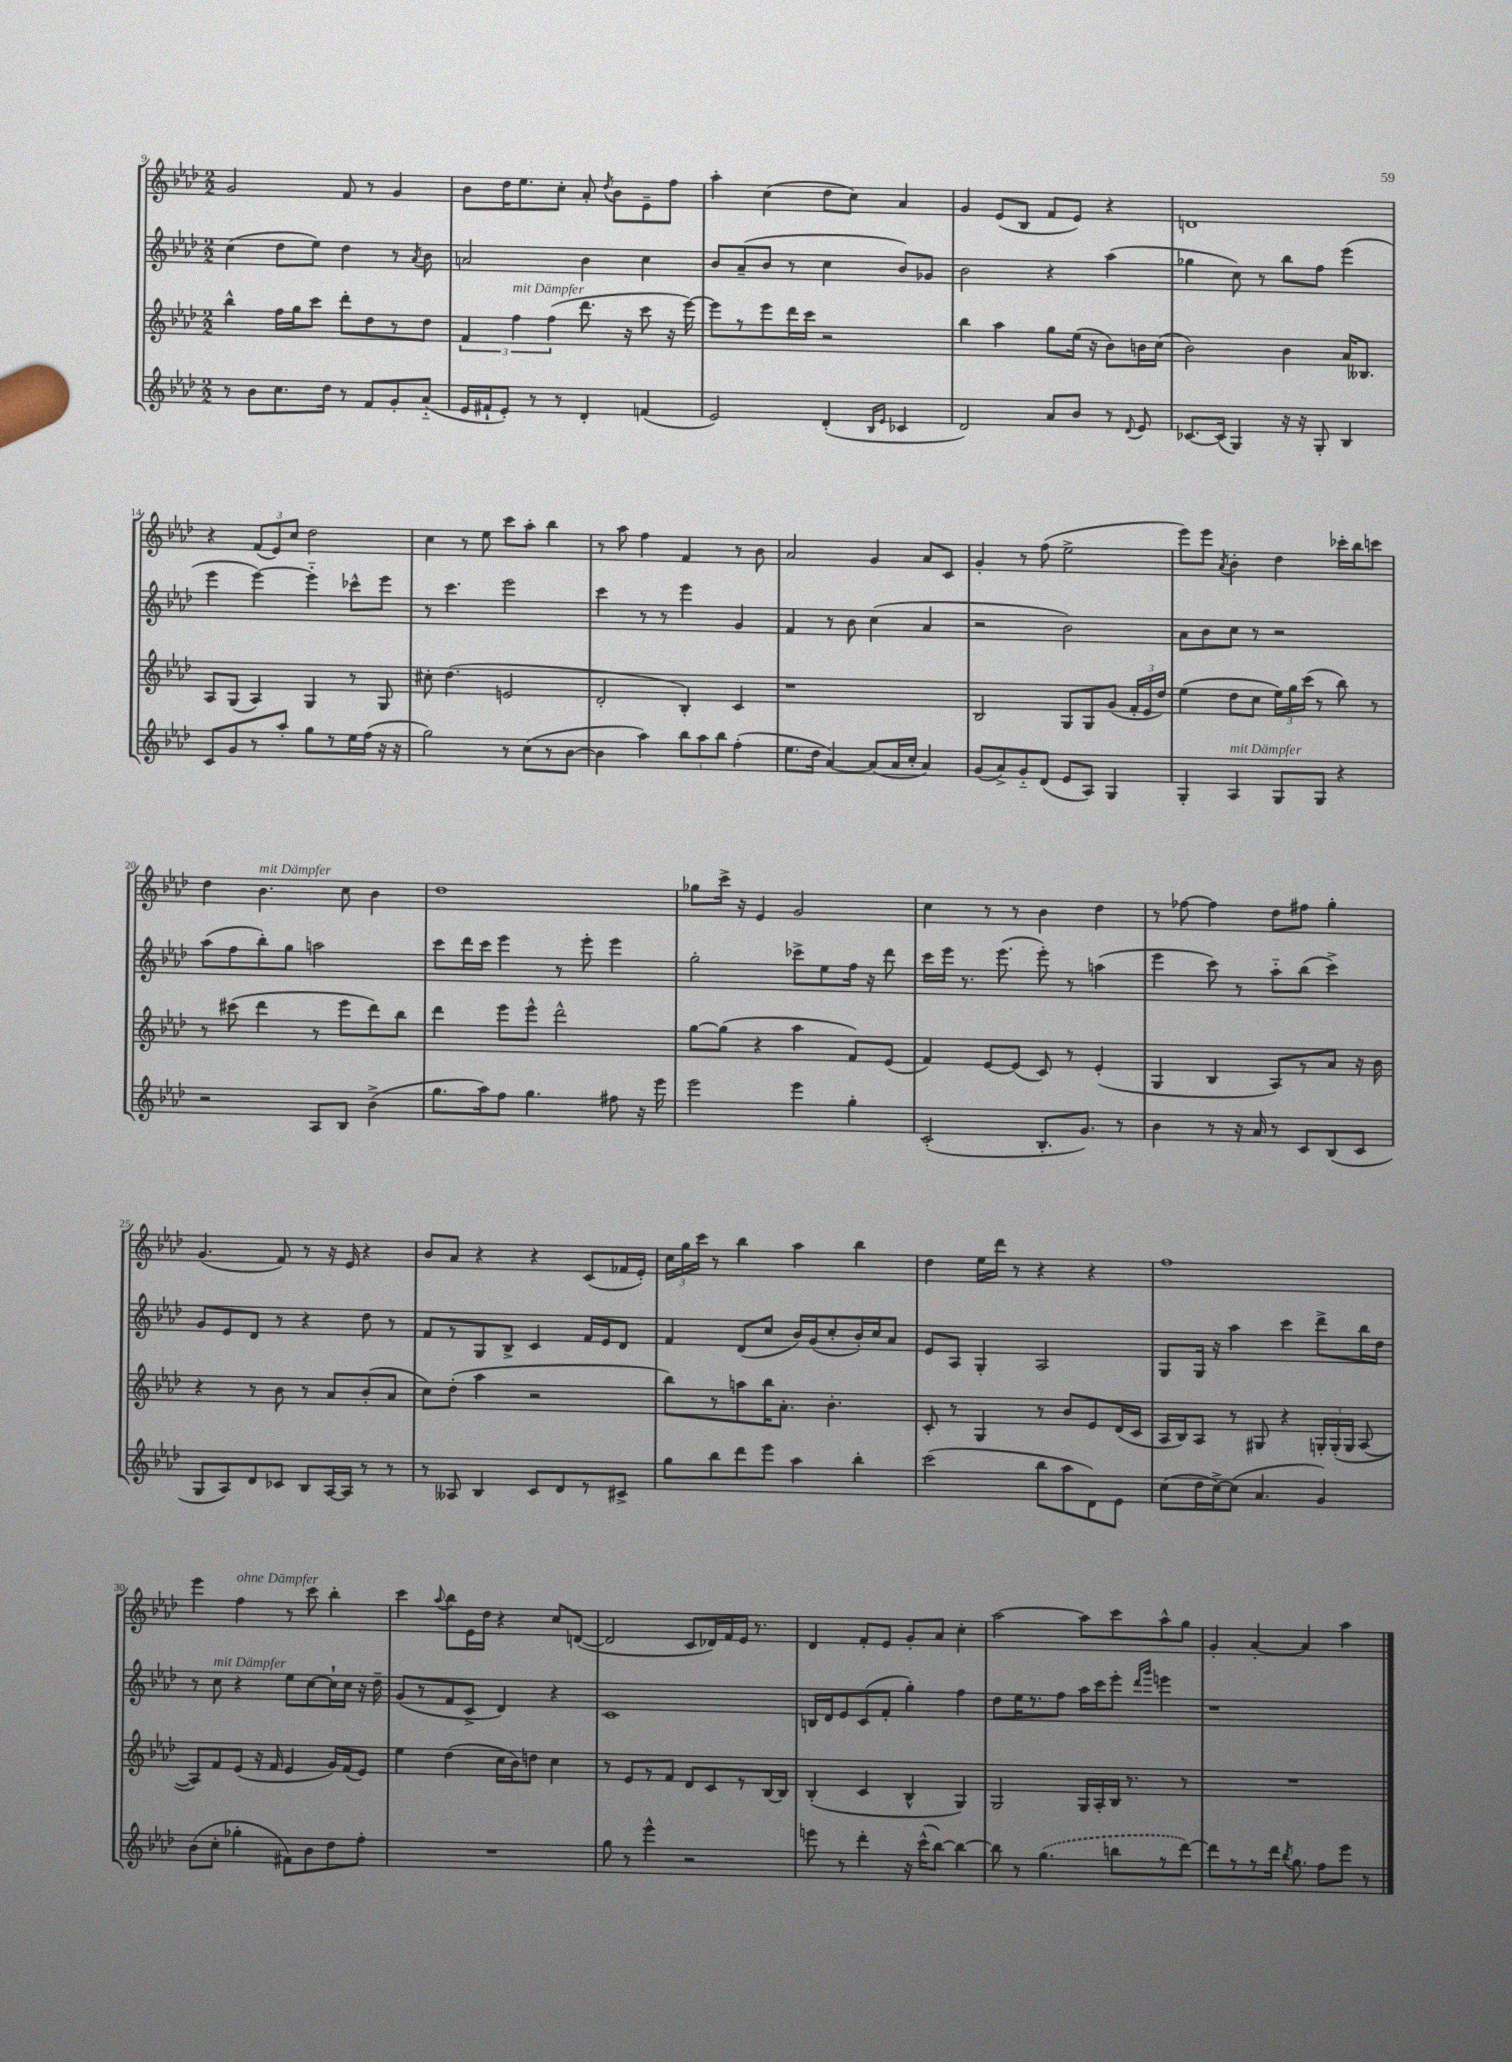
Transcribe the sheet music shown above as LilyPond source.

<<
\new StaffGroup <<
\new Staff = "s0" {
    \clef treble \key aes \major \numericTimeSignature \time 2/2
    \autoBeamOff g'2 f'8 r8 g'4 |
    bes'8[ des''16 ees''8. c''8]-. aes'8-. \acciaccatura { des''8 } bes'8[ ees'8-- f''8] |
    aes''4-. c''4( des''8[ c''8]) aes'4 |
    g'4 ees'8[( bes8] f'8[ ees'8]) r4 |
    d'1 |
    r4 \tuplet 3/2 { f'8[( ees'8) c''8] } des''2 |
    c''4 r8 ees''8 c'''8[ aes''8]-. bes''4 |
    r8 aes''8 f''4 f'4 r8 bes'8 |
    aes'2 g'4 aes'8[ c'8] |
    g'4-. r8 f''8( ees''2-> |
    ees'''8[) ees'''8] \acciaccatura { aes'8 } bes'4-. des''4 ces'''16[-. bes''16 c'''8] |
    des''4 bes'4.^\markup { \italic "mit Dämpfer" } c''8 bes'4 |
    des''1 |
    ges''8[ c'''16]-> r16 ees'4 g'2 |
    c''4 r8 r8 bes'4 des''4 |
    r8 fes''8~ fes''4 des''8[ fis''8] g''4-. |
    g'4.( f'8) r8 r16 ees'16 r4 |
    bes'8[ aes'8] r4 r4 c'8[( fes'16 ees'16]-.) |
    \tuplet 3/2 { c''16[ g''16 c'''16] } r8 bes''4 aes''4 bes''4 |
    des''4 ees''16[ des'''16] r8 r4 r4 |
    f''1 |
    ees'''4 f''4^\markup { \italic "ohne Dämpfer" } r8 c'''8 bes''4-. |
    c'''4 \appoggiatura { aes''8 } bes''8[ ees'16 des''16] r4 c''8[ d'8]~( |
    d'2 c'8[ des'16) f'16 ees'16] r8. |
    des'4 f'8[-. ees'8] g'8[-. aes'8] c''4-. |
    aes''2~ aes''8[ c'''8 aes''8-^ g''8] |
    g'4-. aes'4~-. aes'4 aes''4 \bar "|." |
}
\new Staff = "s1" {
    \clef treble \key aes \major \numericTimeSignature \time 2/2
    \autoBeamOff c''4( des''8[ ees''8]) des''4 r8 \acciaccatura { aes'8 } bes'8 |
    a'2 bes'4 c''4 |
    bes'8[ aes'8--( bes'8] r8 c''4 bes'8[) ges'8] |
    bes'2 r4 aes''4( |
    ges''4 c''8) r8 bes''8[ f''8] ees'''4( |
    ees'''4 ees'''4~) ees'''4-_ ces'''8[-^ ees'''8] |
    r8 c'''4. ees'''2 |
    c'''4 r8 r8 ees'''4 g'4 |
    f'4 r8 bes'8 c''4( aes'4 |
    r2 bes'2) |
    aes'8[ bes'8 c''8] r8 r2 |
    aes''8[( f''8 bes''8-.) g''8] a''2 |
    c'''8[ des'''16 c'''16] ees'''4 r8 ees'''8-. ees'''4 |
    g''2-. ces'''8[-> ees''8 f''16] r16 des'''8 |
    c'''16[ ees'''16] r8. ees'''8.( ees'''8-.) r8 a''4( |
    ees'''4 c'''8) r8 aes''8[-_ bes''8]( c'''4->) |
    g'8[ ees'8 des'8] r8 r4 des''8 r8 |
    f'8[ r8 g8 bes8]-> c'4 f'16[ ees'16 des'8] |
    f'4 des'8[( c''8] bes'16[) g'16( c''8-. bes'16-.) c''16 aes'8] |
    ees'8[ aes8] g4-. aes2 |
    g8[ g16] r16 aes''4 c'''4 des'''8[-> bes''16 des''16] |
    r8 c''8^\markup { \italic "mit Dämpfer" } r4 ees''8[ c''8~ c''16-! c''16] r16 des''16-- |
    g'8[( r8 f'8 c'8]-> des'4) r4 |
    c'1 |
    b16[ des'16 ees'8 c'8( f'8]-. g''4-.) f''4 |
    des''8[ ees''16 r8. f''8] aes''16[ c'''16 ees'''8]-. \grace { des'''16[ g'''16] } e'''4 |
    r1 \bar "|." |
}
\new Staff = "s2" {
    \clef treble \key aes \major \numericTimeSignature \time 2/2
    \autoBeamOff bes''4-^ f''16[ g''16 c'''8] des'''8[-. des''8 r8 des''8] |
    \tuplet 3/2 { f'4 f''4^\markup { \italic "mit Dämpfer" } f''4( } des'''8. r16 c'''8 r16 ees'''16~) |
    ees'''8[ r8 ees'''8 des'''16 c'''16] r2 |
    bes''4 aes''4 g''8[ ees''16]( r16 bes'8[) b'16 c''16]( |
    bes'2) bes'4 aes'16[ beses8.] |
    aes8[ g8]( aes4) g4 r8 g8 |
    cis''8-. des''4.( e'2 |
    des'2-. bes4-.) c'4 |
    r1 |
    bes2 g8[ g8 g'8]( \tuplet 3/2 { f'16[-. ees'16 des''16]) } |
    ees''4( des''8[ c''8] \tuplet 3/2 { ees''16[) g''16 c'''16]( } r8 bes''8) r8 |
    r8 cis'''8( des'''4 r8 ees'''8[ des'''8) bes''8] |
    des'''4 ees'''8[ ees'''8]-^ des'''2-^ |
    g''8[~ g''8]( r4 aes''4 f'8[) ees'8]( |
    f'4) ees'8[~ ees'8]( c'8) r8 ees'4-.( |
    g4 bes4 aes8[) r8 aes'8] r16 bes'16 |
    r4 r8 bes'8 r8 aes'8[ bes'8-.( aes'8] |
    c''8[) des''8]-.( aes''4 r2 |
    bes''8[) r8 a''8 bes''16 aes'8.]-. bes'4.-. |
    c'8-. r8 g4 r8 bes'8[ ees'8 des'16( c'16] |
    aes16[ bes16) aes8] r8 gis8 r4 \tuplet 3/2 { g16[-. g16-.( g16] } aes8~ |
    aes8[) f'8 ees'8]( r16 f'16 ees'4 g'16[) f'16( ees'8]) |
    ees''4 des''4( c''16[ bes'16) d''8] c''4 |
    r8 ees'8[ r8 f'8] des'8[ c'8 r8 bes16~ bes16] |
    bes4-.( c'4 bes4-^ g4) |
    g2 g16[ aes16-. bes16] r8. r8 |
    R1 \bar "|." |
}
\new Staff = "s3" {
    \clef treble \key aes \major \numericTimeSignature \time 2/2
    \autoBeamOff r8 bes'8[ c''8. des''16] r8 f'8[ g'8-. aes'8]-_( |
    ees'16[ fis'16-! ees'8]-.) r8 r8 des'4-. f'4( |
    ees'2) des'4-.( \grace { bes16[ ees'16] } ces'4 |
    des'2) aes'8[ bes'8] r8 \appoggiatura { des'8 } ees'8 |
    ces'8.[~ ces'16]( g4) r16 r16 g8-. bes4 |
    c'8[ g'8 r8 aes''8]-. g''8[ r8 ees''16 f''16]( r16 r16 |
    g''2) r8 c''8[( r8 bes'8]~ |
    bes'4 aes''4) \tuplet 3/2 { bes''8[ aes''8 bes''8] } f''4-.( |
    ees''8.[ des''16] aes'4~) aes'8[( aes'16 c''16]-. aes'4) |
    g'8[( aes'8->) g'8-_ des'8]( ees'8[ aes8]) g4 |
    g4-. aes4^\markup { \italic "mit Dämpfer" } g8[ g8] r4 |
    r2 aes8[ bes8] bes'4->( |
    g''8.[ aes''16) f''8] g''4. fis''8 r16 ees'''16 |
    ees'''2 ees'''4 g''4-. |
    c'2-.( bes8.[-. g'8.]) r8 |
    bes'4 r8 r16 aes'16 r8 c'8[ bes8( c'8] |
    g8[ aes8) des'8 ces'8] bes8[ aes16~ aes16] r8 r8 |
    r8 aeses8 bes4 c'8[ des'8 r8 cis'8]-> |
    g''8[ bes''8 des'''8 ees'''8] aes''4 bes''4-. |
    c'''2( bes''8[ aes''8 des'8) ees'8] |
    c''8[( des''16 c''16~->) c''8]( aes'4. g'4) |
    bes'8[( c''8]-. ges''4-. fis'8[) bes'8 des''8 f''8]-. |
    R1 |
    g''8 r8 ees'''4-^ r2 |
    e'''8 r8 des'''4-. r16 c'''16[-^( bes''8]~) bes''4~ |
    bes''8 r8 \once \slurDashed g''4.( b''8[ r8 des'''8]~) |
    des'''8[ r8 r8 des'''16] \acciaccatura { bes''8 } g''8. f''8[ ees'''8] r8 \bar "|." |
}
>>
>>
\layout { \context { \Score currentBarNumber = #9 } }
